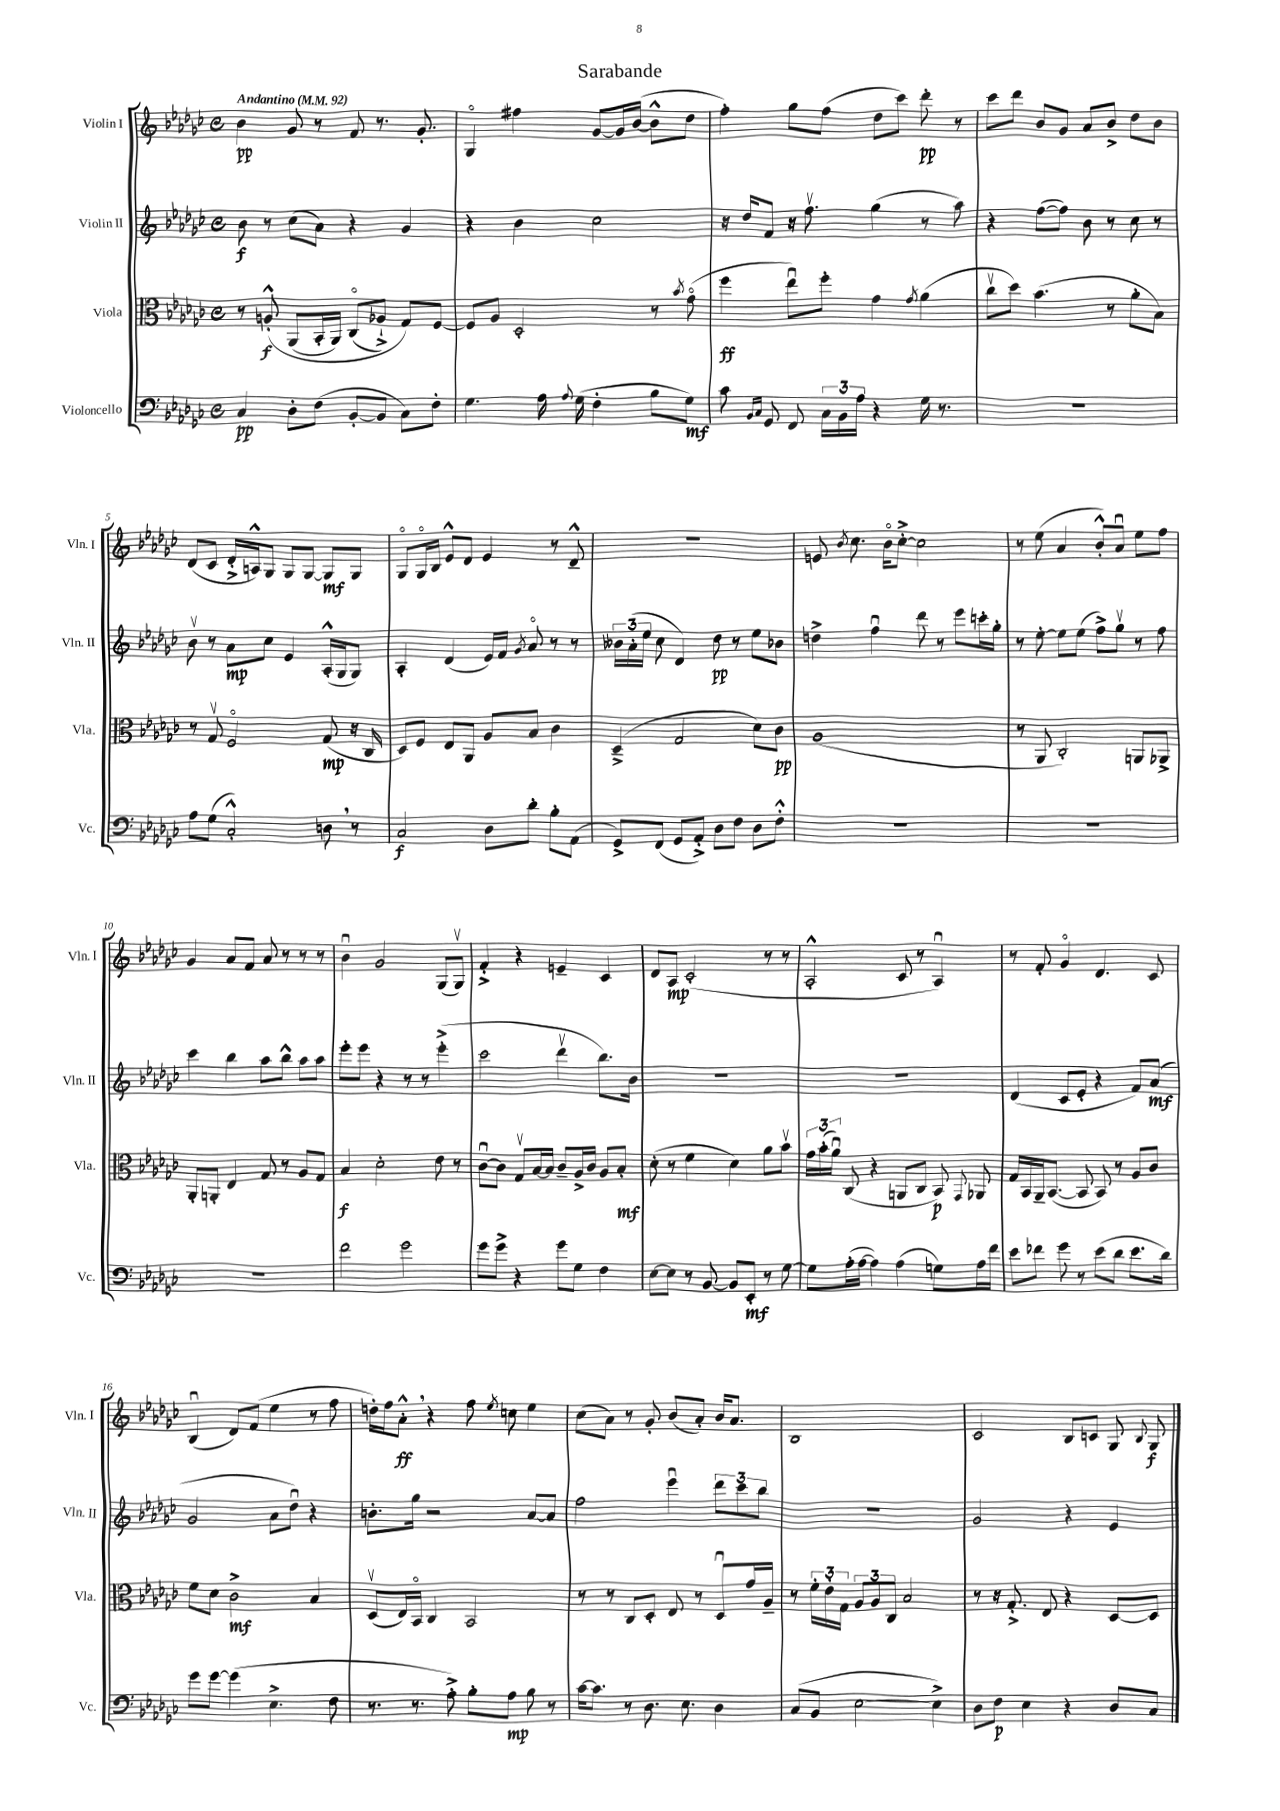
\header { title = "Sarabande" }
<<
\new StaffGroup <<
\new Staff = "s0" \with { instrumentName = "Violin I" shortInstrumentName = "Vln. I" } {
    \clef treble \key ges \major \defaultTimeSignature \time 4/4 \tempo "Andantino" 4 = 92
    \autoBeamOff bes'4\pp ges'8 r8 f'8 r8. ges'8.-. |
    ges4\flageolet fis''4 ges'8[~ ges'16 bes'16]~( bes'8[-^ des''8] |
    f''4-.) ges''8[ f''8]( des''8[ ces'''8]) des'''8-.\pp r8 |
    ces'''8[ des'''8] bes'8[ ges'8] aes'8[ bes'8]-> des''8[ bes'8] |
    des'8[( ces'8] des'16[-.-> a16-^) ges8] ges8[ ges8]~ ges8[\mf ges8] |
    ges8[\flageolet ges16\flageolet bes16] ees'8[-^ des'8] ees'4 r8 des'8---^ |
    r1 |
    e'8 \acciaccatura { bes'8 } ces''8. bes'16[\flageolet ces''8]~-.-> ces''2 |
    r8 ees''8( aes'4 bes'8[-.-^) aes'8]\downbow ees''8[ f''8] |
    ges'4 aes'8[ f'8] aes'8 r8 r8 r8 |
    bes'4\downbow ges'2 ges8[( ges8]\upbow) |
    f'4-.-> r4 e'4-- ces'4 |
    des'8[ aes8]\mp ces'2-.( r8 r8 |
    aes2-.-^ ces'8 r8 aes4\downbow) |
    r8 f'8-. ges'4\flageolet des'4. ces'8 |
    bes4\downbow( des'8[) f'8]( ees''4 r8 f''8 |
    d''16[-.) f''16 aes'8]-.-^\ff \breathe r4 f''8 \acciaccatura { ees''8 } c''8 ees''4 |
    ces''8[( aes'8]) r8 ges'8-. bes'8[( aes'8]-.) bes'16[ aes'8.] |
    bes1 |
    ces'2 bes8[ c'8] ges8 \appoggiatura { bes8 } ges8\f \bar "|." |
}
\new Staff = "s1" \with { instrumentName = "Violin II" shortInstrumentName = "Vln. II" } {
    \clef treble \key ges \major \defaultTimeSignature \time 4/4
    \autoBeamOff bes'8\f r8 ces''8[( aes'8]) r4 ges'4 |
    r4 bes'4 ces''2 |
    r16 des''16[ f'8] r16 f''8.\upbow ges''4( r8 aes''8) |
    r4 f''8[~( f''8]) bes'8 r8 ces''8 r8 |
    bes'8\upbow r8 aes'8[\mp ces''8] ees'4 aes16[-.-^( ges16 ges8]) |
    aes4-. des'4( ees'16[) f'16] \acciaccatura { ges'8 } aes'8\flageolet r8 r8 |
    \tuplet 3/2 { beses'16[ aes'16-.( ees''16] } ces''8 des'4) des''8\pp r8 ees''8[ bes'8] |
    d''4-> f''4\downbow des'''8 r8 ees'''8[ c'''16-. ges''16]-. |
    r8 ees''8~-. ees''8[ ees''8]( f''8[->) ges''8]\upbow r8 f''8 |
    ces'''4 bes''4 aes''8[ bes''8]-^ aes''8[ aes''8] |
    ees'''8[-. ees'''8] r4 r8 r8 ees'''4-.->( |
    ces'''2 des'''4\upbow bes''8.[) bes'16] |
    R1 |
    R1 |
    des'4( ces'8[ ees'8]-. r4 f'8[) aes'8]\mf( |
    ges'2 aes'8[ des''8]\downbow) r4 |
    b'8.[-. ges''16] r2 aes'8[~ aes'8] |
    f''2 ees'''4\downbow \tuplet 3/2 { des'''8[ ces'''8 bes''8] } |
    R1 |
    ges'2 r4 ees'4 \bar "|." |
}
\new Staff = "s2" \with { instrumentName = "Viola" shortInstrumentName = "Vla." } {
    \clef alto \key ges \major \defaultTimeSignature \time 4/4
    \autoBeamOff r8 a8-.-^\f\( aes,8[( bes,16-. aes,16]) ces8[\flageolet( aes8]-!->) ges8[\) f8]~ |
    f8[ aes8] des2-. r8 \acciaccatura { bes'8 } ges'8\flageolet( |
    f''4\ff ees''8[\downbow) f''8]-. ges'4 \acciaccatura { ges'8 } aes'4( |
    ces''8[\upbow des''8]) bes'4.( r8 aes'8[-. bes8]) |
    r8 ges8\upbow f2\flageolet ges8\mp( r16 ces16 |
    des8[) f8] ees8[ aes,8] aes8[ bes8] ces'4 |
    des4--->( ges2 des'8[) ces'8]\pp |
    aes1( |
    r8 aes,8 ces2-.) a,8[ aes,8]-> |
    aes,8[-. a,8]-. ees4 ges8 r8 aes8[ ges8] |
    bes4\f des'2-. ees'8 r8 |
    ces'8[~\downbow ces'8] ges8[\upbow bes16~ bes16] ces'8[-- aes16-> ces'16] aes8[ bes8]-.\mf |
    des'8-.( r8 f'4 des'4) aes'8[ bes'8]\upbow |
    \tuplet 3/2 { ges'16[ bes'16-.( aes'16]\downbow) } ces8( r4 a,8[ ces8] bes,8\p) \appoggiatura { ges,8 } aes,8 |
    ges16[ bes,16 aes,16-- bes,8.]~( bes,8 bes,8) r8 aes8[ ces'8] |
    f'8[ des'8] ces'2->\mf bes4 |
    des8[\upbow( ees16) bes,16]\flageolet ces4 bes,2 |
    r8 r8 ces8[ des8]-. ees8 r8 des8[\downbow ges'16 aes16]-- |
    r8 \tuplet 3/2 { f'16[-. ees'16-. ges16] } \tuplet 3/2 { aes8[ aes8 ces8] } bes2 |
    r8 r16 ges8.-.-> ees8 r4 des8[~ des8] \bar "|." |
}
\new Staff = "s3" \with { instrumentName = "Violoncello" shortInstrumentName = "Vc." } {
    \clef bass \key ges \major \defaultTimeSignature \time 4/4
    \autoBeamOff ces4\pp des8[-. f8]( bes,8[~-. bes,8] ces8[) f8]-. |
    ges4. aes16 \appoggiatura { aes8 } ges16( f4-. bes8[ ges8]\mf) |
    ces'8 \grace { bes,16[ ces16] } ges,8 f,8 \tuplet 3/2 { ces16[ bes,16 aes16] } r4 ges16 r8. |
    R1 |
    aes8[ ges8]( ces2-.-^) d8 \breathe r8 |
    ces2\f des8[ des'8]-. bes8[-. aes,8]( |
    ges,8[->) f,8]( ges,8[ aes,8]-.->) des8[ f8] des8[ f8]-.-^ |
    R1 |
    R1 |
    R1 |
    f'2 ges'2 |
    ges'8[ ges'8]-> r4 ges'8[ ges8] f4 |
    ees8[~ ees8] r8 bes,8~ bes,8[ ees,8]-.\mf r8 ges8~ |
    ges8[ aes16-.( aes16]~ aes4) aes4( g8[) aes16 f'16] |
    ees'8[ fes'8] ges'8 r8 ees'8[( des'8] ees'8.[ des'16]) |
    ges'8[ ges'8]~ ges'4( ees4.-> f8 |
    r8. r8. aes8-.->) bes8[-. aes8]\mp bes8 r8 |
    ces'16[~ ces'8.] r8 des8. ees8. des4 |
    ces8[( bes,8] ees2~ ees4->) |
    des8[ f8]\p ees4 r4 des8[ ces8] \bar "|." |
}
>>
>>
